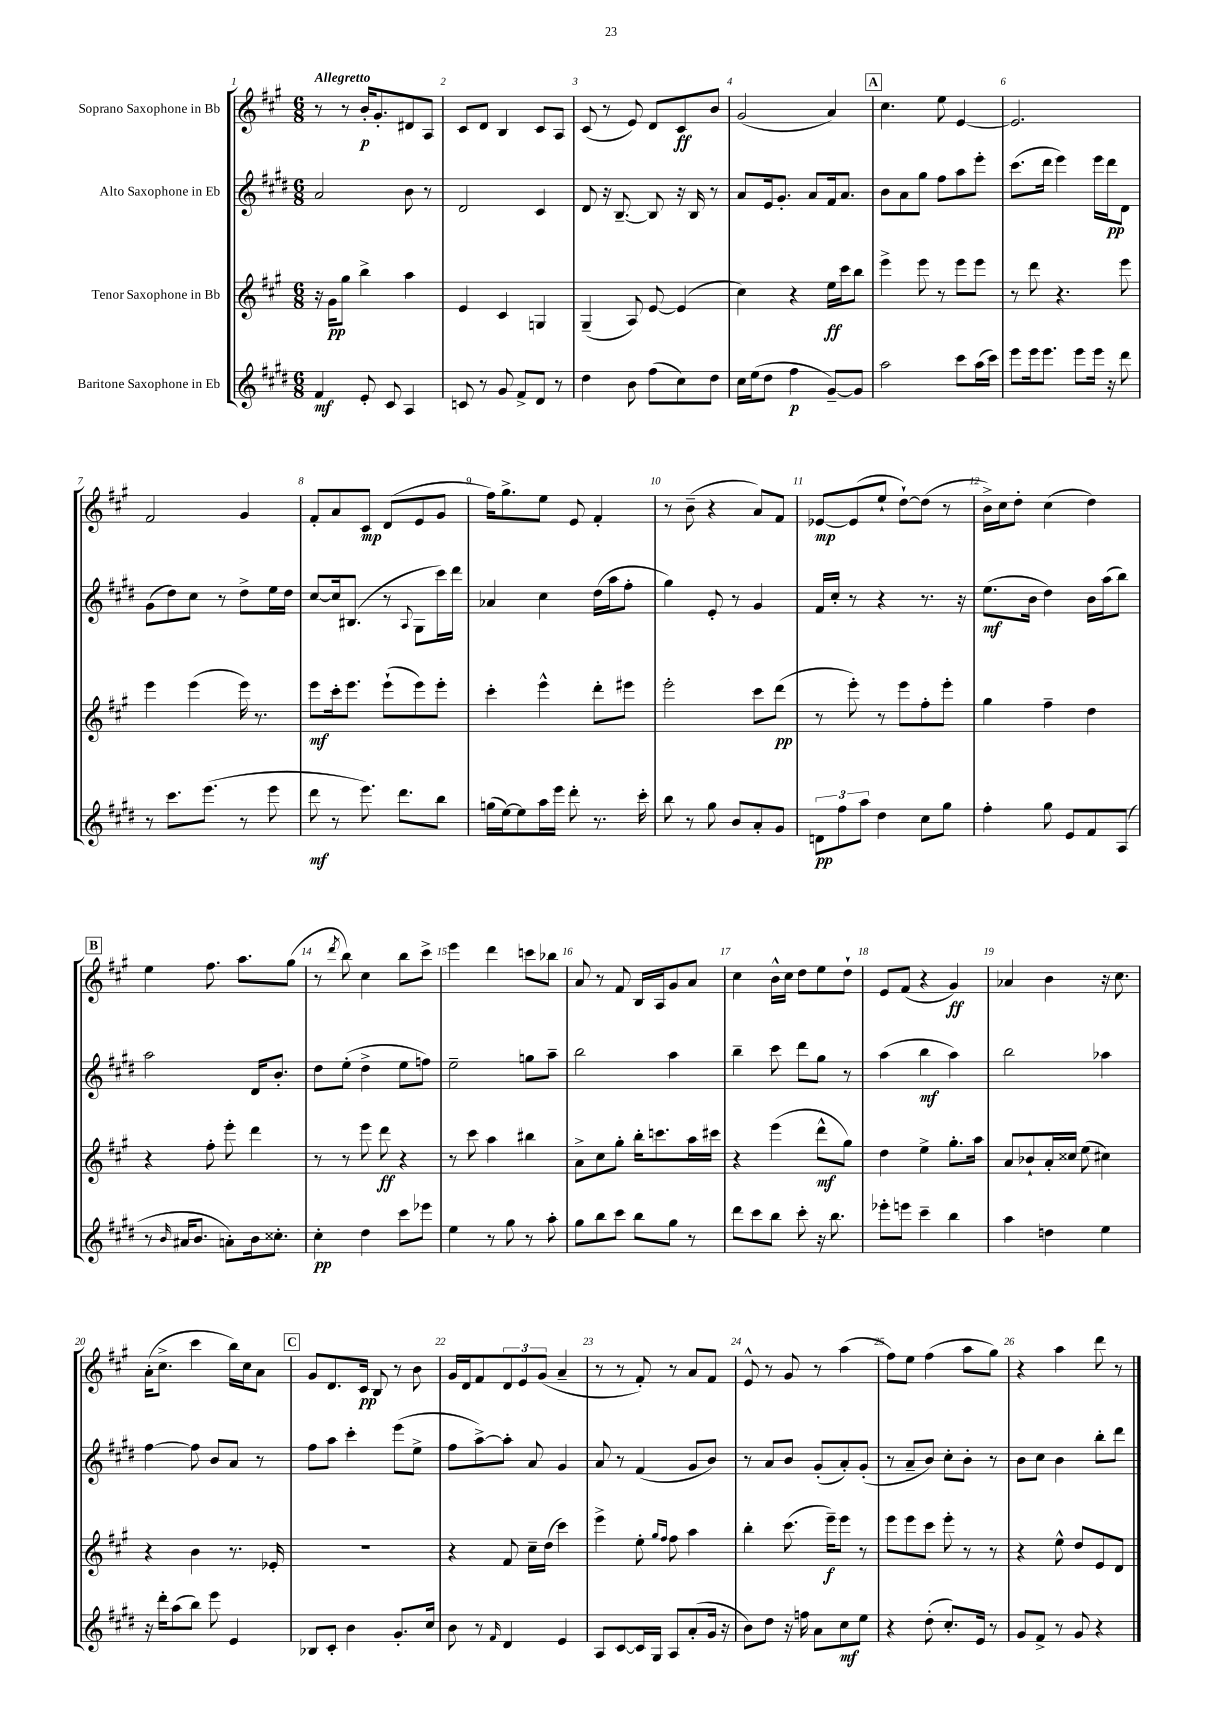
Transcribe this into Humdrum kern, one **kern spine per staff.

**kern	**kern	**kern	**kern
*staff4	*staff3	*staff2	*staff1
*clefG2	*clefG2	*clefG2	*clefG2
*k[f#c#g#d#]	*k[f#c#g#]	*k[f#c#g#d#]	*k[f#c#g#]
*M6/8	*M6/8	*M6/8	*M6/8
4f#	16r	2a	8r
.	16g#	.	.
.	8gg#	.	8r
8e'	4bb^	.	16b'
.	.	.	8.g#'
8c#	.	.	.
4A	4aa	8b	8d#
.	.	8r	8A
=	=	=	=
8c	4e	2d#	8c#
8r	.	.	8d
8g#	4c#	.	4B
8f#^	.	.	.
8d#	4G	4c#	8c#
8r	.	.	8A
=	=	=	=
4dd#	(4G#~	8d#	(8c#
.	.	16r	8r
.	.	[8.B~	.
8b	8A)	.	8e)
(8ff#	[8e	8B]	8d
8cc#)	(4e]	16r	8c#
.	.	16B	.
8dd#	.	8r	8b
=	=	=	=
16cc#	4cc#)	8a	(2g#
(16ee	.	.	.
8dd#	.	16e	.
.	.	8.g#'	.
4ff#	4r	.	.
.	.	8a	.
[8g#~)	16ee	16f#	4a)
.	16ccc#	8.a	.
8g#]	8bb	.	.
=	=	=	=
2aa	4eee^	8b	4.cc#
.	.	8a	.
.	8eee	8gg#	.
.	8r	8ff#	8ee
8ccc#	8eee	8aa	[4e
(16aa	8eee	8eee'	.
16ccc#)	.	.	.
=	=	=	=
8eee	8r	(8.ccc#	2.e]
16eee	8ddd	.	.
8.eee	.	16ddd#	.
.	4.r	4eee)	.
8eee	.	.	.
16eee	.	16eee	.
16r	.	16ddd#	.
8ddd#	8eee	8d#	.
=	=	=	=
8r	4eee	(8g#	2f#
8.ccc#	.	8dd#)	.
.	(4eee	8cc#	.
(8.eee	.	.	.
.	.	8r	.
8r	16eee)	8dd#^	4g#
.	8.r	.	.
8eee	.	16ee	.
.	.	16dd#	.
=	=	=	=
8ddd#	8eee	[8cc#	8f#'
8r	16ccc#'	16cc#]	8a
.	8.eee	(8.B#	.
8.eee)	.	.	8c#
.	(8eee`	8r	(8d
8.ddd#	.	.	.
.	.	8qqA	.
.	8eee)	8G#	8e
8bb	8eee'	16ccc#)	8g#
.	.	16ddd#	.
=	=	=	=
(16gg	4ccc#'	4a-	16ff#)
[16ee)	.	.	8.gg#^
8ee]	.	.	.
16aa	4eee^^	4cc#	8ee
16eee	.	.	.
8ddd#'	.	.	8e
8.r	8ddd'	(16dd#	4f#'
.	.	16aa	.
.	8eee#	8ff#'	.
16ccc#'	.	.	.
=	=	=	=
8bb	2eee'	4gg#)	8r
8r	.	.	(8b~
8gg#	.	8e'	4r
8b	.	8r	.
8a'	8ccc#	4g#	8a)
8g#	(8ddd	.	8f#
=	=	=	=
12d	8r	16f#	[8e-
.	.	16cc#'	.
12ff#	.	.	.
.	8eee')	8r	(8e-]
12aa	.	.	.
4dd#	8r	4r	8ee`
.	8eee	.	[8dd`)
8cc#	8ff#'	8.r	(8dd]
8gg#	8eee'	.	8r
.	.	16r	.
=	=	=	=
4ff#'	4gg#	(8.ee	16b^)
.	.	.	16cc#
.	.	.	8dd'
.	.	16b	.
8gg#	4ff#~	4dd#)	(4cc#
8e	.	.	.
8f#	4dd	16b	4dd)
.	.	(16aa	.
(8A	.	8bb)	.
=	=	=	=
8r	4r	2aa	4ee
16qqb	.	.	.
16a#	.	.	.
8.b	.	.	.
.	8ff#'	.	8.ff#
8a')	8eee'	.	.
.	.	.	8.aa
16b	4ddd	16d#	.
8.cc##'	.	8.b'	.
.	.	.	(8gg#
=	=	=	=
4cc#'	8r	8dd#	8r
.	.	.	8qddd
.	8r	(8ee'	8bb)
4dd#	8eee	4dd#^	4cc#
.	8ddd	.	.
8ccc#	4r	8ee	8bb
8eee-	.	8ff)	8ccc#^
=	=	=	=
4ee	8r	2ee~	4eee
.	8ccc#	.	.
8r	4aa	.	4ddd
8gg#	.	.	.
8r	4bb#	8gg	8ccc
8aa'	.	8aa~	8bb-
=	=	=	=
8gg#	8a^	2bb	8a
8bb	8cc#	.	8r
8ccc#	8gg#'	.	8f#
8bb	16bb'	.	16B
.	8.ccc	.	16A
8gg#	.	4aa	8g#
8r	16aa	.	8a
.	16ccc#	.	.
=	=	=	=
8ddd#	4r	4bb~	4cc#
8ccc#	.	.	.
8bb	(4eee	8ccc#	16b^^
.	.	.	16cc#
8ccc#'	.	8ddd#	8dd
16r	8ddd^^	8gg#	8ee
8.bb	.	.	.
.	8gg#)	8r	8dd`
=	=	=	=
8eee-'	4dd	(4aa	8e
8eee	.	.	(8f#
4ccc#~	4ee^	4bb	4r
4bb	8.gg#'	4aa)	4g#)
.	16aa	.	.
=	=	=	=
4aa	8a	2bb	4a-
.	8b-`	.	.
4dd	16a'	.	4b
.	16cc##	.	.
.	(8ee	.	.
4ee	4cc#)	4aa-	16r
.	.	.	8.cc#
=	=	=	=
16r	4r	[4ff#	(16a'
16ddd#'	.	.	8.cc#^
(8aa	.	.	.
8bb)	4b	8ff#]	4ccc#
8eee	.	8b	.
4e	8.r	8a	16bb)
.	.	.	16cc#
.	.	8r	8a
.	16e-'	.	.
=	=	=	=
8B-	2.r	8ff#	8g#
8c#'	.	8aa	8.d
4b	.	4ccc#'	.
.	.	.	16c#
.	.	.	8B
8.g#'	.	(8eee	8r
.	.	8ee^	8b
16cc#	.	.	.
=	=	=	=
8b	4r	8ff#	16g#
.	.	.	16d
8r	.	[8aa^)	8f#
16qqf#	.	.	.
4d#	8f#	8aa']	12d
.	.	.	12e
.	16cc#~	8a	.
.	.	.	(12g#
.	(16dd	.	.
4e	4ccc#)	4g#	4a~
=	=	=	=
8A	4eee^	8a	8r
[8c#	.	8r	8r
16c#]	8ee'	(4f#	8f#')
16G#	.	.	.
.	16qqgg#	.	.
.	16qqff#	.	.
8A	8ff#	.	8r
(8a'	4aa	8g#	8a
16g#	.	8b)	8f#
16r	.	.	.
=	=	=	=
8b)	4bb'	8r	8e^^
8dd#	.	8a	8r
16r	(8.ccc#	8b	8g#
16ff	.	.	.
8a	.	(8g#'	8r
.	16eee~)	.	.
8cc#	8eee	8a')	(4aa
8ee	8r	(8g#'	.
=	=	=	=
4r	8eee	8r	8ff#)
.	8eee	8a~	8ee
(8dd#'	8ccc#	8b)	(4ff#
8.cc#')	8eee'	8cc#'	.
.	8r	8b'	8aa
16e	.	.	.
8r	8r	8r	8gg#)
=	=	=	=
8g#	4r	8b	4r
8f#^	.	8cc#	.
8r	8ee^^	4b	4aa
8g#	8dd	.	.
4r	8e	8bb'	8ddd
.	8d	8ddd#	8r
==	==	==	==
*-	*-	*-	*-
